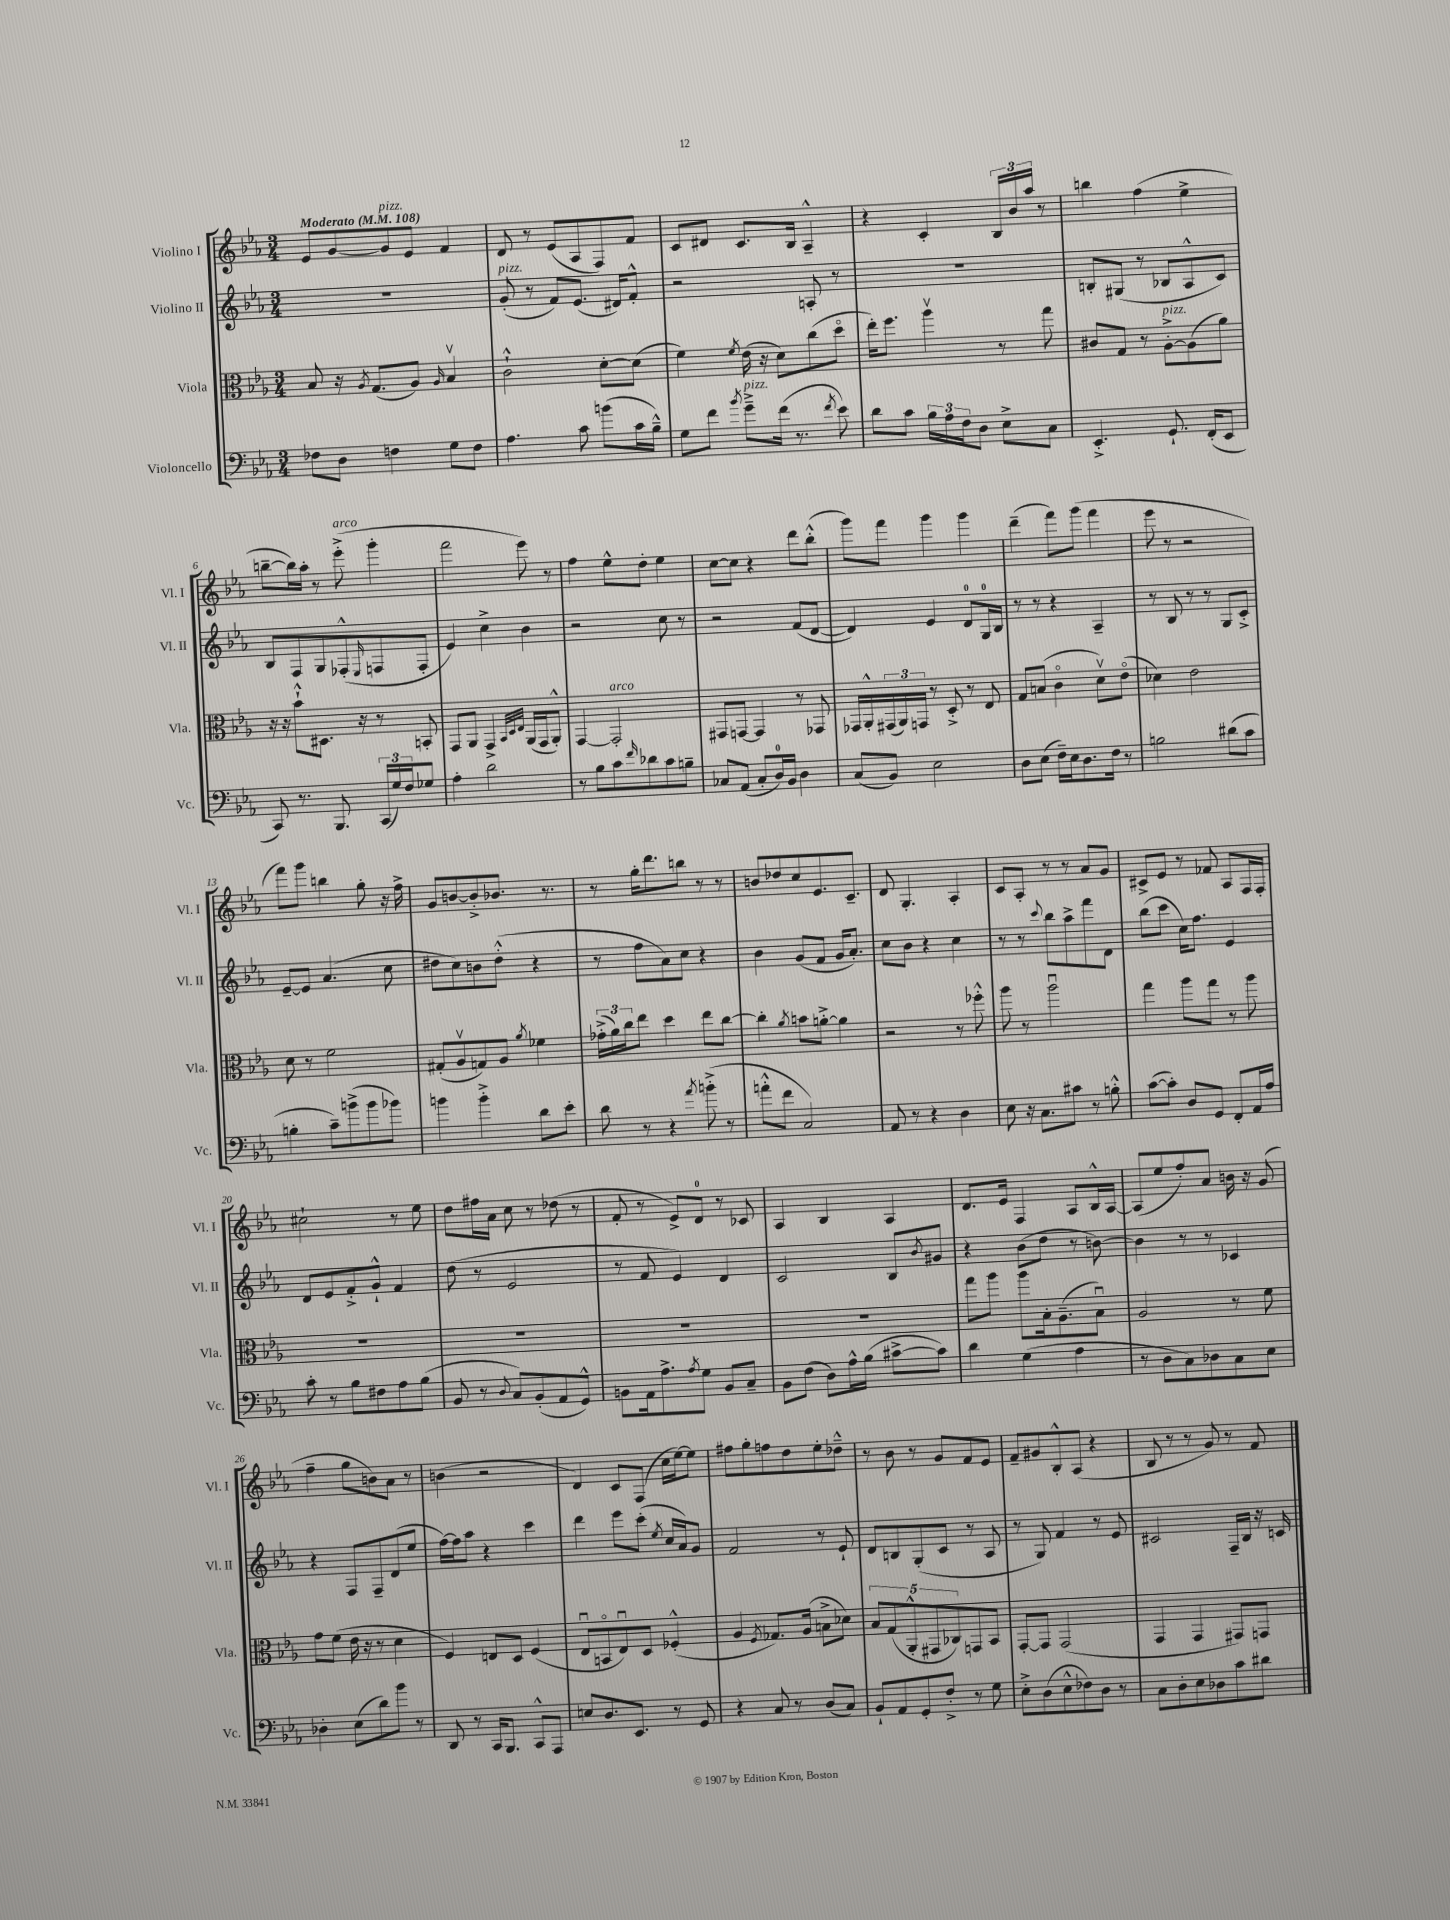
<<
\new StaffGroup <<
\new Staff = "s0" \with { instrumentName = "Violino I" shortInstrumentName = "Vl. I" } {
    \clef treble \key ees \major \numericTimeSignature \time 3/4 \tempo "Moderato" 4 = 108
    ees'8 g'8~ g'8^\markup { \italic "pizz." } ees'8 f'4 |
    d'8 r8 ees'8( aes8 f8) f'8 |
    c'8 dis'8 c'8. bes16 aes4---^ |
    r4 c'4-. \tuplet 3/2 { bes16 bes'16 aes''16 } r8 |
    b''4 f''4( ees''4-> |
    b''8~-- b''16) aes''16-. r8 ees'''8-.->^\markup { \italic "arco" }( g'''4-. |
    f'''2 ees'''8) r8 |
    f''4 ees''8-^ d''8-. ees''4 |
    c''8~ c''8 r4 d'''8 bes''8-.-^( |
    g'''8) f'''8 g'''4 g'''4 |
    d'''4--( f'''8) g'''8( f'''4 |
    ees'''8 r8 r2 |
    f'''8) g'''8 b''4 g''8-. r16 f''16-> |
    g'8 b'8~ b'8-.-> bes'8. r8. |
    r8 g''16-. d'''8. b''8 r8 r8 |
    b'8 des''8 c''8 ees'8. c'8.-- |
    d'8 g4.-. aes4-. |
    c'8 aes8-. r8 r8 aes'8 g'8 |
    cis'8-> ees'8 r8 fes'8 aes8 f16 f16-. |
    cis''2-! r8 ees''8 |
    d''8 fis''16 aes'16 c''8 r8 des''8( r8 |
    f'8-. r8 ees'8->) d'8-0 r8 ces'8 |
    aes4 bes4 aes4 |
    d'8. ees'16 f4 aes8 bes16-^ aes16~ |
    aes8( ees''8 f''8-.) aes'8 b'16 r16 g'8( |
    f''4-- g''8 b'8) aes'8 r8 |
    b'4( r2 |
    d'4) c'8 f8( c''16 ees''16~) ees''8 |
    fis''8 g''8-. f''8 d''8 ees''8-. des''8---^ |
    r8 bes'8 r8 g'8 f'8 ees'8 |
    f'8-- gis'8 bes8-.-^ aes8( r4 |
    bes8 r8 r8 g'8) r8 f'8 \bar "|." |
}
\new Staff = "s1" \with { instrumentName = "Violino II" shortInstrumentName = "Vl. II" } {
    \clef treble \key ees \major \numericTimeSignature \time 3/4
    R2. |
    g'8-.^\markup { \italic "pizz." }( r8 f'8) ees'8.( dis'16) f'8-.-^ |
    r2 a8-. r8 |
    R2. |
    b8-. gis8( r8 bes8 aes8-^ c'8) |
    bes8 f8 g8 fes8-.-^( \grace { ees16 } f8 f8-. |
    ees'4) c''4-> bes'4 |
    r2 c''8 r8 |
    r2 f'8( d'8~ |
    d'4) ees'4 d'8-0 g16-0 bes16 |
    r8 r8 r4 aes4-- |
    r8 bes8 r8 r8 g8 c'8-.-> |
    ees'8~-- ees'8 aes'4.( c''8 |
    dis''8 c''8) b'8 dis''8-.-^( r4 |
    r8 f''8 aes'8) c''8 r4 |
    bes'4 g'8( f'8 g'16 aes'8.-.) |
    c''8 bes'8 r4 c''4 |
    r8 r8 \appoggiatura { c'''8 } bes''8 aes''8-> f'''8 d'8 |
    bes''8( c'''8 c''16) f''8. ees'4 |
    d'8 ees'8 f'8-.-> g'8-!-^ f'4 |
    d''8( r8 ees'2 |
    r8 f'8 ees'4) d'4 |
    c'2 bes8 \acciaccatura { bes'8 } gis'8 |
    r4 bes'8( d''8 r8 b'8~) |
    b'4 r8 r8 ces'4 |
    r4 f8 f8-- d'8( ees''8 |
    f''16~) f''16 aes''8 r4 c'''4 |
    d'''4 ees'''8 c'''8-.( \acciaccatura { ees''8 } c''16 aes'16) g'8 |
    f'2 r8 ees'8-! |
    d'8 b8 g8-.( c'8 r8 aes8 |
    r8 g8) f'4 r8 ees'8 |
    cis'2 f16-- bes16 r16 c'16 \bar "|." |
}
\new Staff = "s2" \with { instrumentName = "Viola" shortInstrumentName = "Vla." } {
    \clef alto \key ees \major \numericTimeSignature \time 3/4
    bes8 r16 \acciaccatura { aes8 } g8.( aes8) \grace { aes16 } bes4\upbow |
    c'2-!-^ d'8~-. d'8( |
    f'4) \acciaccatura { f'8 } ees'16( r16 d'8) c''8( d''8\flageolet |
    ees''16-.) f''8. aes''4\upbow r8 g''8 |
    cis'8 g8 r8 aes8~-.->^\markup { \italic "pizz." } aes8( aes'8) |
    r16 r16 bes'8-!-^ dis8. r16 r8 b,8-. |
    g,8 aes,8 g,4-> \grace { bes,32 d32 ees32 } aes,16( g,16 aes,8-.-^) |
    g,4~ g,2-.^\markup { \italic "arco" } |
    gis,8 g,8~ g,4 r8 ges,8 |
    ges,16 aes,16-.-^ \tuplet 3/2 { gis,16( aes,16) g,16 } r8 d8-.-> r8 ees8 |
    g8 b8( c'4\flageolet d'8\upbow) ees'8\flageolet( |
    des'4) ees'2 |
    d'8 r8 f'2 |
    gis8-.( aes8\upbow g8) aes8 \acciaccatura { aes'8 } fes'4 |
    \tuplet 3/2 { ges'16-.->( aes'16) c''16 } ees''8 d''4 ees''8 c''8~ |
    c''4-. \acciaccatura { aes'8 } b'8 a'8~-.-> a'4 |
    r2 r8 fes''8-.-^ |
    aes''8 r8 aes''2\downbow |
    g''4 aes''8 g''8 r8 aes''8 |
    R2. |
    R2. |
    R2. |
    R2. |
    g''8 aes''8 aes''8 bes16-. aes8.--( bes8\downbow) |
    aes2 r8 f'8 |
    g'8 f'8( ees'16 r16 r8 d'4 |
    f4) e8 d8 f4( |
    ees8\downbow b,8\flageolet ees8\downbow) d8 fes4-.-^( |
    aes4 \acciaccatura { f8 } ges8.) aes16( b8-> des'8) |
    \tuplet 5/4 { bes8 g8( aes,8-.-^ gis,8 ces8) } g,8 bes,8 |
    g,8~-. g,8 g,2( |
    g,4 g,4 gis,8) g,8 \bar "|." |
}
\new Staff = "s3" \with { instrumentName = "Violoncello" shortInstrumentName = "Vc." } {
    \clef bass \key ees \major \numericTimeSignature \time 3/4
    fes8 d8 f4 g8 f8 |
    aes4. c'8 b'8( c'16 bes16---^) |
    g8 f'8 \acciaccatura { bes'8 } g'8--->^\markup { \italic "pizz." } f'16( r8. \acciaccatura { f'8 } ees'8) |
    d'8 c'8 \tuplet 3/2 { bes16 aes16 f16 } d8 ees8-> c8 |
    ees,4.-.-> g,8.-! f,16-.( ees,8 |
    c,8) r8. bes,,8. \tuplet 3/2 { c,16( g16) f16 } ges8 |
    aes4-. d'2 |
    r8 bes8 c'8 \grace { f'16 } des'8 c'8 b8-- |
    ces8 aes,8( ces8-. d16-0) bes,16 d4 |
    c8( bes,8) ees2 |
    d8 ees8( f16--) ees16 d8. f16 r8 |
    b2 dis'8( c'8 |
    b4-. c'8--) b'8->( b'8 bes'8) |
    b'4 b'4-.-> d'8 ees'8-. |
    d'8 r8 r4 \acciaccatura { aes'8 } b'8-.->( r8 |
    a'8-.-^ f'8 c2) |
    aes,8 r8 r4 d4 |
    ees8 r16 c8. cis'8 r8 b8-.-^ |
    c'8~( c'8-.) d8 g,8 f,8-. aes,16 aes16 |
    c'8-. r8 bes8 fis8 aes8 bes8( |
    bes,8 r8 \appoggiatura { d8 } c8) bes,8-.( aes,8 g,8-^) |
    b,8 aes,16 aes8.-> \acciaccatura { aes8 } g8 b,8 c8-- |
    bes,8 f8( d8) aes16-^ bes16( cis'8~-> cis'8) |
    d'4 g4( aes4 |
    r8 d8 c8) des8 c8 ees8 |
    des4-. ees8( d'8) bes'8 r8 |
    d,8 r8 c,16 bes,,8. c,8-^ aes,,8 |
    e8 d8. ees,8. r8 g,8 |
    r4 c8 r8 d8( c8) |
    bes,8-! aes,8 g,8-. f8-.-> r8 g8 |
    ees8-.-> d8( ees8-^ fes8) d8 r8 |
    c8 d8-. ees8 des8 c'8 dis'8 \bar "|." |
}
>>
>>
